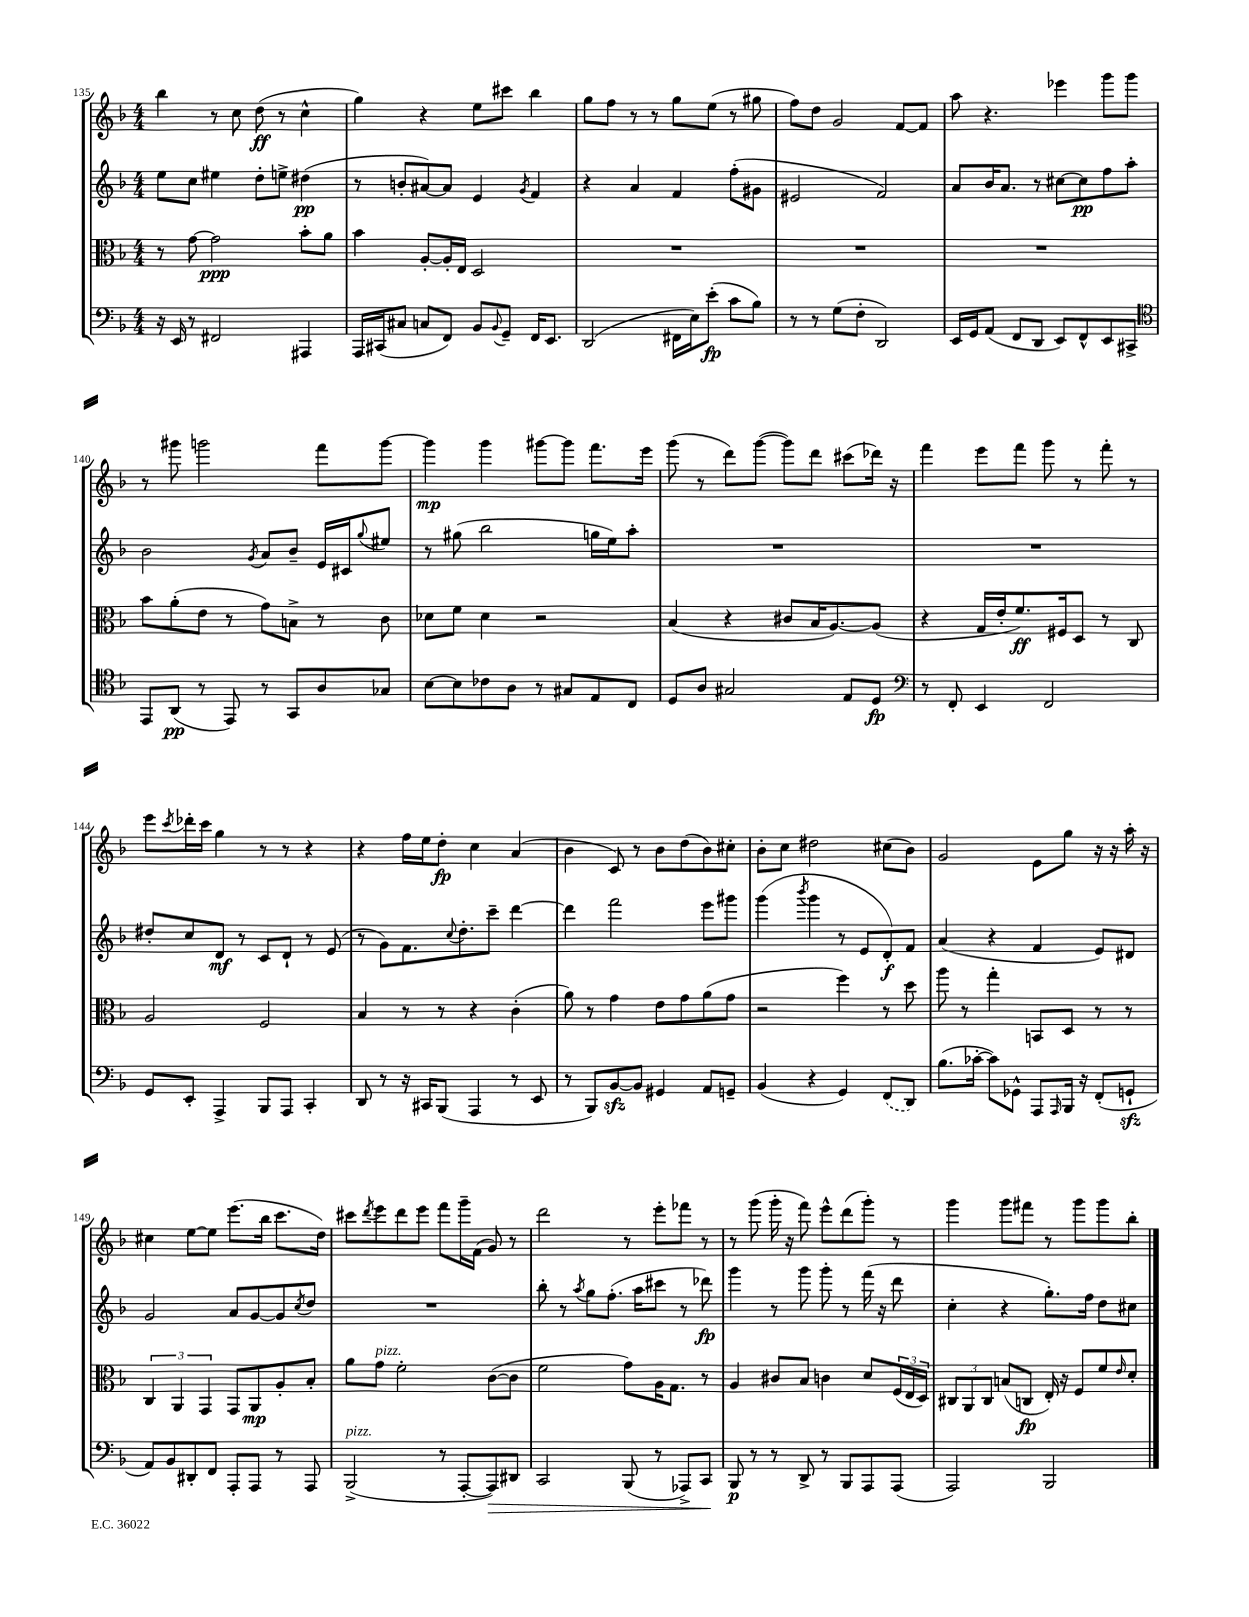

**kern	**kern	**kern	**kern
*staff4	*staff3	*staff2	*staff1
*clefF4	*clefC3	*clefG2	*clefG2
*k[b-]	*k[b-]	*k[b-]	*k[b-]
*M4/4	*M4/4	*M4/4	*M4/4
16r	8r	8ee	4bb-
16EE	.	.	.
8r	[8g	8cc	.
2FF#	2g]	4ee#	8r
.	.	.	8cc
.	.	8dd'	(8dd
.	.	8ee^	8r
4AAA#	8b-'	(4dd#	4cc^^
.	8a	.	.
=	=	=	=
16AAA	4b-	8r	4gg)
(16CC#	.	.	.
8C#	.	8b'	.
8C	[8A'	[8a#)	4r
8FF)	16A']	8a#]	.
.	16E	.	.
8BB-	2D	4e	8ee
8qqBB-	.	.	.
8GG~	.	.	8ccc#
.	.	8qg	.
16FF	.	4f	4bb-
8.EE	.	.	.
=	=	=	=
(2DD	1r	4r	8gg
.	.	.	8ff
.	.	4a	8r
.	.	.	8r
16FF#	.	4f	8gg
16E)	.	.	.
(8e'	.	.	(8ee
8c	.	(8ff'	8r
8B-)	.	8g#	8gg#
=	=	=	=
8r	1r	2e#	8ff)
8r	.	.	8dd
(8G	.	.	2g
8F'	.	.	.
2DD)	.	2f)	.
.	.	.	[8f
.	.	.	8f]
=	=	=	=
16EE	1r	8a	8aa
16GG	.	.	.
(8AA	.	16b-	4.r
.	.	8.a	.
8FF	.	.	.
8DD	.	8r	.
8EE)	.	[8cc#	4eee-
8FF^^	.	8cc#]	.
8EE	.	8ff	8ggg
8CC#^	.	8aa'	8ggg
=	=	=	=
*clefC4	*	*	*
8EE	8b-	2b-	8r
(8AA	(8a'	.	8ggg#
8r	8e	.	2ggg
8EE)	8r	.	.
.	.	8qg	.
8r	8g)	8a	.
8GG	8B^	8b-~	.
8A	8r	16e	8fff
.	.	16c#	.
.	.	8qqgg	.
8G-	8c	8ee#	[8ggg
=	=	=	=
[8B-	8d-	8r	4ggg]
8B-]	8f	(8gg#	.
8c-	4d-	2bb-	4ggg
8A	.	.	.
8r	2r	.	[8ggg#
8G#	.	.	8ggg#]
8E	.	16gg	8.fff
.	.	16ee)	.
8C	.	8aa'	.
.	.	.	16eee
=	=	=	=
8D	(4B-	1r	(8ggg
8A	.	.	8r
2G#	4r	.	8ddd)
.	.	.	([8ggg
.	8c#	.	8ggg])
.	16B-	.	8ddd
.	[8.A)	.	.
8E	.	.	(8ccc#
8D	(8A]	.	16ddd-)
.	.	.	16r
=	=	=	=
*clefF4	*	*	*
8r	4r	1r	4fff
8FF'	.	.	.
4EE	16G	.	8eee
.	16e'	.	.
.	8.f)	.	8fff
2FF	.	.	8ggg
.	16F#	.	.
.	8D	.	8r
.	8r	.	8fff'
.	8C	.	8r
=	=	=	=
8GG	2A	8dd#'	8eee
.	.	.	8qccc
8EE'	.	8cc	16ddd-'
.	.	.	16ccc
4AAA^	.	8d	4gg
.	.	8r	.
8BBB-	2F	8c	8r
8AAA	.	8d`	8r
4CC'	.	8r	4r
.	.	(8e	.
=	=	=	=
8DD	4B-	8r	4r
8r	.	8g)	.
16r	8r	8.f	16ff
16CC#	.	.	16ee
(8BBB-	8r	.	8dd'
.	.	8qqcc	.
.	.	8.dd'	.
4AAA	4r	.	4cc
.	.	8ccc~	.
8r	(4c'	[4ddd	(4a
8EE	.	.	.
=	=	=	=
8r	8a)	4ddd]	4b-
8BBB-)	8r	.	.
[8BB-	4g	2fff	8c)
8BB-]	.	.	8r
4GG#	8e	.	8b-
.	8g	.	(8dd
8AA	(8a	8eee	8b-)
8GG~	8g	8ggg#	8cc#'
=	=	=	=
(4BB-	2r	(4ggg	8b-'
.	.	.	8cc
.	.	8qbbb-	.
4r	.	4ggg	2dd#
4GG)	4ff)	8r	.
.	.	8e	.
(8FF	8r	8d')	(8cc#
8DD)	8dd	8f	8b-)
=	=	=	=
(8.B-	8aa	(4a	2g
.	8r	.	.
[16c-'	.	.	.
8c-])	4gg'	4r	.
8GG-^^	.	.	.
8AAA	8BB	4f	8e
16qqAAA	.	.	.
16BBB-	8D	.	8gg
16r	.	.	.
(8FF'	8r	8e)	16r
.	.	.	16r
8GG`	8r	8d#	16aa'
.	.	.	16r
=	=	=	=
8AA)	6C	2g	4cc#
8BB-	.	.	.
.	6AA	.	.
8DD#'	.	.	[8ee
.	6GG	.	.
8FF	.	.	8ee]
8AAA'	8GG	8a	(8.eee
8AAA	8AA	[8g	.
.	.	.	16bb-
8r	8A'	8g]	8.ccc
.	.	8qcc	.
8AAA	8B-'	8dd	.
.	.	.	16dd)
=	=	=	=
(2BBB-^	8a	1r	8ccc#
.	.	.	8qddd
.	8g	.	8eee
.	2f'	.	8ddd
.	.	.	8eee
8r	.	.	8fff
[8AAA'	.	.	16ggg~
.	.	.	(16f
8AAA])	([8c	.	8g)
8DD#	8c]	.	8r
=	=	=	=
2CC	2f	8bb-'	2ddd
.	.	8r	.
.	.	8qaa	.
.	.	8gg	.
.	.	(8.ff'	.
(8BBB-	8g)	.	8r
.	.	16aa	.
8r	16A	8ccc#	8eee'
.	8.G	.	.
8AAA-^)	.	8r	8fff-
8CC	8r	8ddd-)	8r
=	=	=	=
8BBB-	4A	4ggg	8r
8r	.	.	(8ggg
8r	8c#	8r	16ggg'
.	.	.	16r
8DD^	8B-	8ggg	8fff)
8r	4c	8ggg'	8eee^^
8BBB-	.	8r	(8ddd
8AAA	8d	(16fff	8ggg')
.	.	16r	.
(8AAA	(24F	8ddd	8r
.	24E	.	.
.	24D)	.	.
=	=	=	=
2AAA)	12C#	4cc'	4ggg
.	12AA	.	.
.	12C#	.	.
.	(8B	4r	8ggg
.	8C	.	8fff#
2BBB-	16E')	8.gg')	8r
.	16r	.	.
.	8F	.	8ggg
.	.	16ff	.
.	8f	8dd	8ggg
.	16qqe	.	.
.	8d'	8cc#	8bb-'
==	==	==	==
*-	*-	*-	*-
